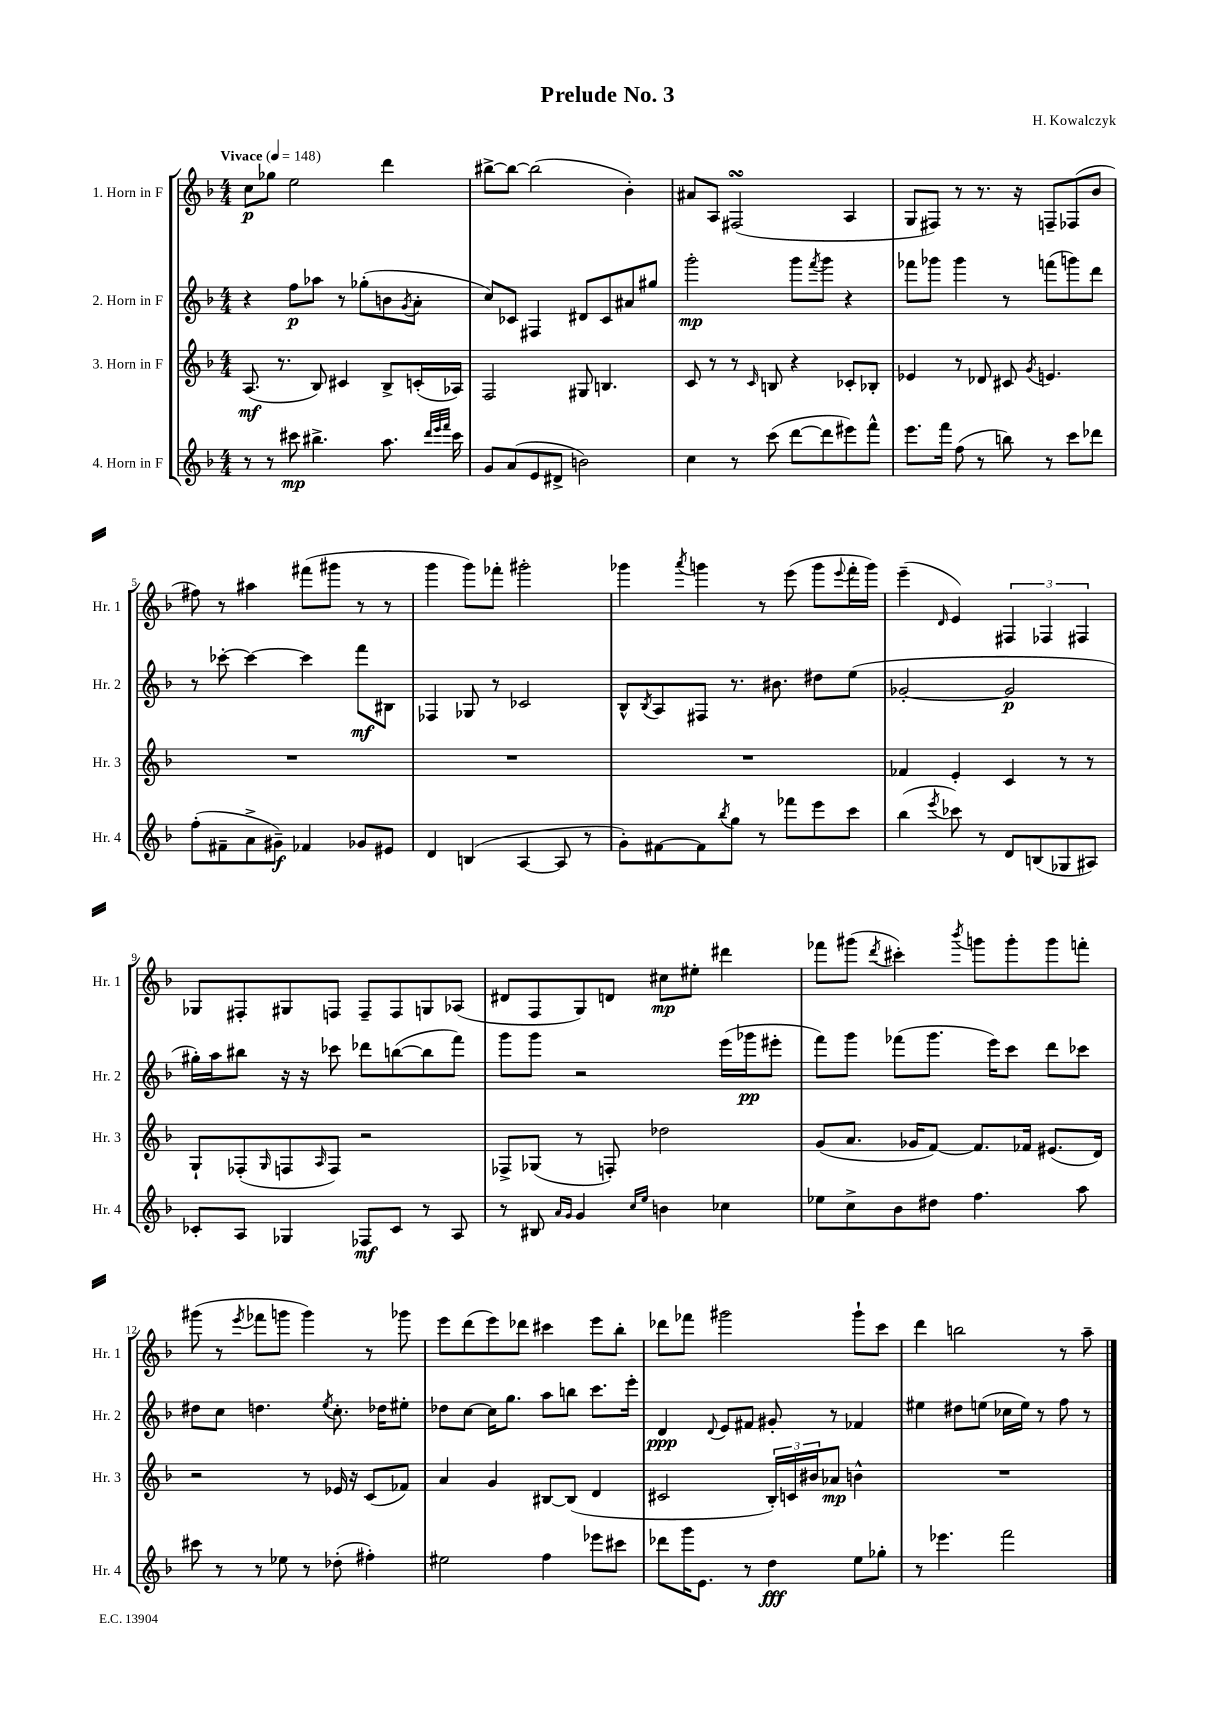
\header { title = "Prelude No. 3" composer = "H. Kowalczyk" }
<<
\new StaffGroup <<
\new Staff = "s0" \with { instrumentName = "1. Horn in F" shortInstrumentName = "Hr. 1" } {
    \clef treble \key f \major \numericTimeSignature \time 4/4 \tempo "Vivace" 4 = 148
    c''8\p ges''8 e''2 d'''4 |
    bis''8~-> bis''8~ bis''2( bes'4-.) |
    ais'8 a8 fis2\turn( a4 |
    g8 fis8) r8 r8. r16 f8-- fes8( bes'8 |
    fis''8) r8 ais''4 fis'''8( gis'''8 r8 r8 |
    g'''4 g'''8) fes'''8-. gis'''2-. |
    ges'''4 \acciaccatura { a'''8 } g'''4 r8 e'''8( g'''8 \appoggiatura { e'''8 } f'''16-. g'''16) |
    e'''4--( \grace { d'16 } e'4) \tuplet 3/2 { fis4 fes4 fis4 } |
    ges8 fis8-. gis8 f8 f8-- f8 g8 aes8( |
    dis'8 f8 g8) d'8 cis''8\mp eis''8-. dis'''4 |
    fes'''8 gis'''8( \acciaccatura { d'''8 } cis'''4-.) \acciaccatura { bes'''8 } g'''8 g'''8-. g'''8 f'''8-. |
    gis'''8( r8 \acciaccatura { e'''8 } fes'''8 g'''8 g'''4) r8 ges'''8 |
    e'''8 d'''8( e'''8) des'''8 cis'''4 e'''8 bes''8-. |
    des'''8 fes'''8 gis'''2 gis'''8-! c'''8 |
    d'''4 b''2 r8 a''8-- \bar "|." |
}
\new Staff = "s1" \with { instrumentName = "2. Horn in F" shortInstrumentName = "Hr. 2" } {
    \clef treble \key f \major \numericTimeSignature \time 4/4
    r4 f''8\p aes''8 r8 ges''8-.( b'8 \acciaccatura { g'8 } a'8-. |
    c''8) ces'8 fis4 dis'8 ces'8 ais'8 gis''8 |
    g'''2-.\mp g'''8 \acciaccatura { f'''8 } g'''8 r4 |
    fes'''8 ges'''8 ges'''4 r8 f'''8( g'''8) d'''8 |
    r8 ces'''8~-. ces'''4~ ces'''4 f'''8\mf bis8 |
    fes4 ges8 r8 ces'2 |
    bes8-^ \acciaccatura { bes8 } a8 fis8 r8. bis'8. dis''8 e''8( |
    ges'2~-. ges'2\p |
    gis''16-.) a''16 bis''8 r16 r16 ces'''8 des'''8 b''8~( b''8 f'''8) |
    g'''8 g'''8 r2 e'''16( ges'''16\pp eis'''8-. |
    f'''8) g'''8 fes'''8( g'''8. e'''16) c'''8 d'''8 ces'''8 |
    dis''8 c''8 d''4. \acciaccatura { e''8 } c''8.-. des''16 eis''8-. |
    des''8 c''8~ c''16 g''8. a''8 b''8 c'''8. e'''16-. |
    d'4\ppp \appoggiatura { d'8 } e'8 fis'8 gis'8-. r8 fes'4 |
    eis''4 dis''8 e''8( ces''16 e''16) r8 f''8 r8 \bar "|." |
}
\new Staff = "s2" \with { instrumentName = "3. Horn in F" shortInstrumentName = "Hr. 3" } {
    \clef treble \key f \major \numericTimeSignature \time 4/4
    a8.\mf( r8. bes8) cis'4 bes8-> c'16-.( aes16) |
    f2 gis8 b4. |
    c'8 r8 r8 \grace { c'16 } b8 r4 ces'8-. bes8-. |
    ees'4 r8 des'8 cis'8 \acciaccatura { g'8 } e'4. |
    R1 |
    R1 |
    R1 |
    fes'4 e'4-. c'4 r8 r8 |
    g8-! fes8-.( \grace { g16 } f8 \grace { a16 } f8) r2 |
    fes8-> ges8( r8 f8-.) des''2 |
    g'8( a'8. ges'16 f'8~) f'8. fes'16 eis'8.( d'16) |
    r2 r8 ees'16 r16 c'8( fes'8) |
    a'4 g'4 bis8~ bis8( d'4 |
    cis'2 \tuplet 3/2 { bes16-.) c'16 bis'16 } aes'8\mp b'4-^ |
    R1 \bar "|." |
}
\new Staff = "s3" \with { instrumentName = "4. Horn in F" shortInstrumentName = "Hr. 4" } {
    \clef treble \key f \major \numericTimeSignature \time 4/4
    r8 r8 cis'''8\mp bis''4.-> a''8. \grace { d'''32 e'''32 f'''32 } cis'''16 |
    g'8 a'8( e'8 dis'8-> b'2) |
    c''4 r8 c'''8( d'''8~ d'''8 eis'''8) f'''8-^ |
    e'''8. f'''16 f''8( r8 b''8) r8 c'''8 des'''8 |
    f''8-.( fis'8-- a'8-> gis'8--\f) fes'4 ges'8 eis'8 |
    d'4 b4( a4~ a8 r8 |
    g'8-.) fis'8~ fis'8 \acciaccatura { bes''8 } g''8 r8 fes'''8 e'''8 c'''8 |
    bes''4( \acciaccatura { e'''8 } ces'''8) r8 d'8 b8( ges8 ais8) |
    ces'8-. a8 ges4 fes8\mf ces'8 r8 a8 |
    r8 bis8 \grace { a'16 g'16 } g'4 \grace { c''16 e''16 } b'4 ces''4 |
    ees''8 c''8-> bes'8 dis''8 f''4. a''8 |
    cis'''8 r8 r8 ees''8 r8 des''8-.( fis''4-.) |
    eis''2 f''4 ees'''8 cis'''8 |
    des'''8 g'''16 e'8. r8 d''4\fff e''8 ges''8-. |
    r8 ees'''4. f'''2 \bar "|." |
}
>>
>>
